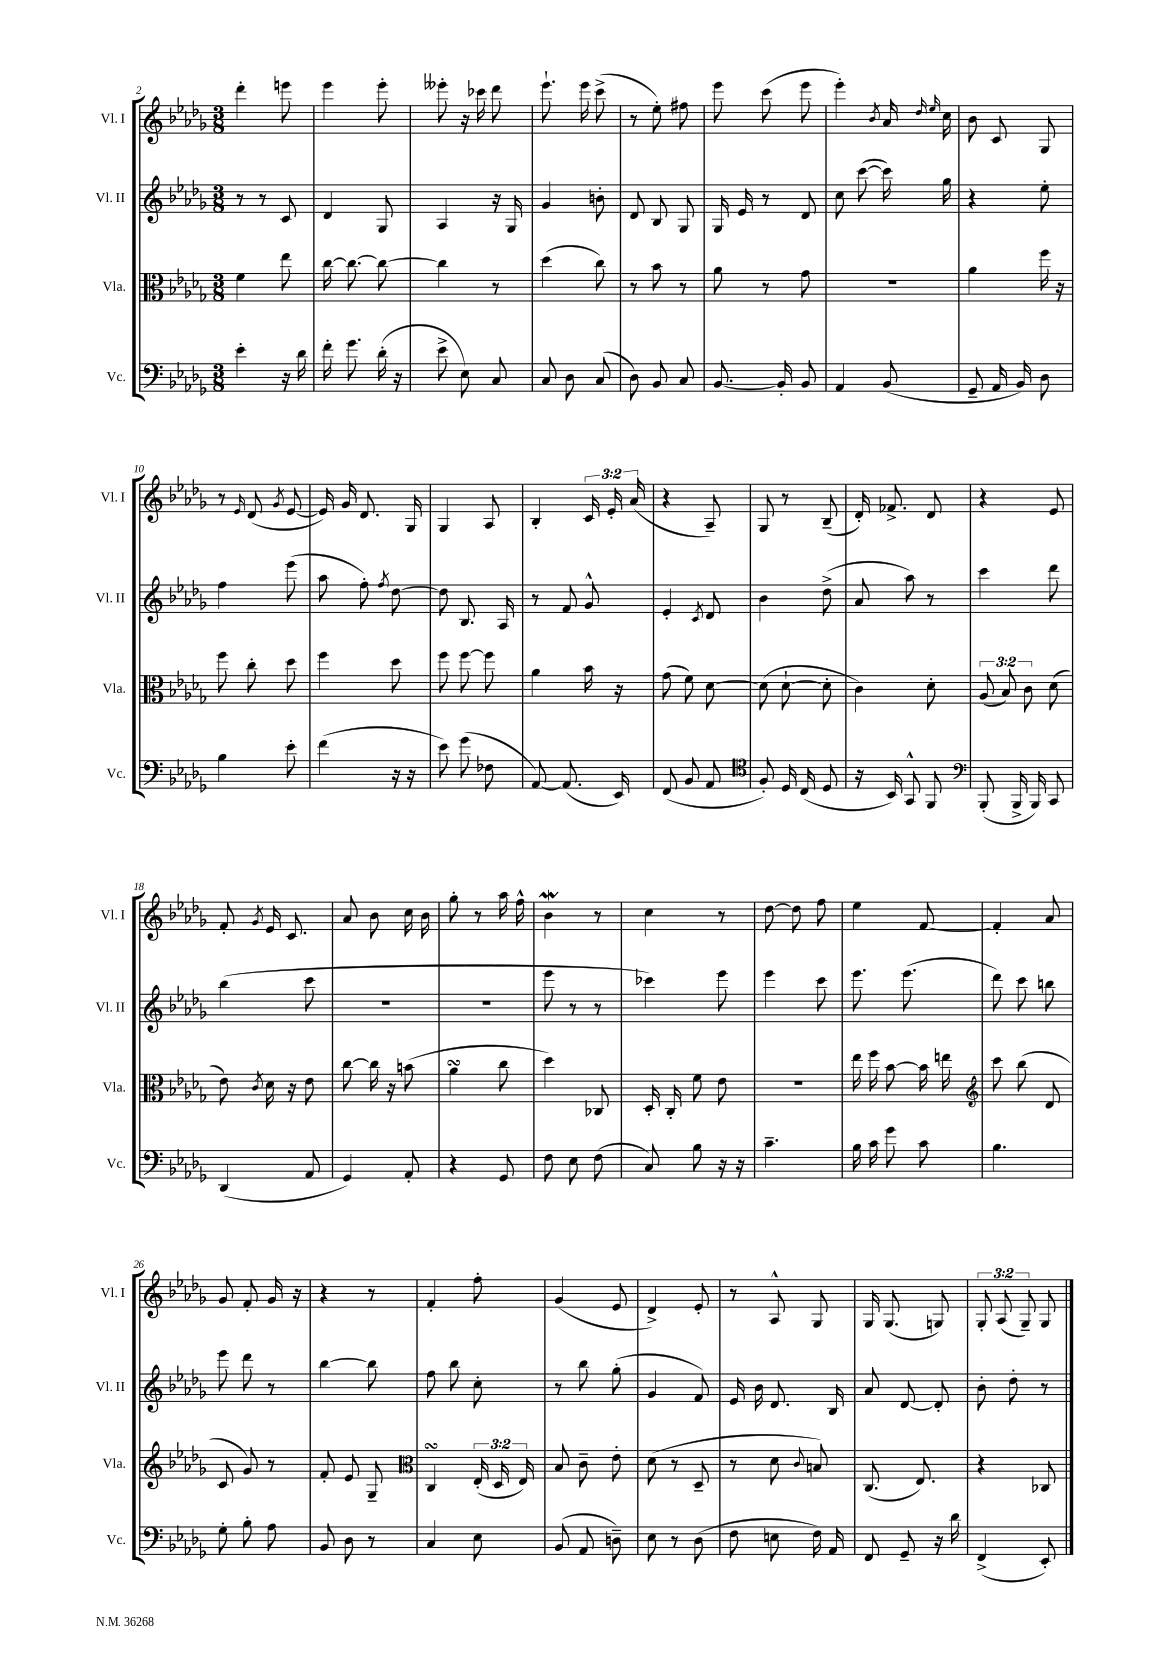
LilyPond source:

<<
\new StaffGroup <<
\new Staff = "s0" \with { instrumentName = "Vl. I" shortInstrumentName = "Vl. I" } {
    \clef treble \key des \major \numericTimeSignature \time 3/8 \override Staff.TupletNumber.text = #tuplet-number::calc-fraction-text
    \autoBeamOff des'''4-. e'''8 |
    ees'''4 ees'''8-. |
    eeses'''8-. r16 ces'''16 des'''8 |
    ees'''8.-! ees'''16 c'''8->( |
    r8 ees''8-.) fis''8 |
    ees'''8 c'''8( ees'''8 |
    ees'''4-.) \acciaccatura { bes'8 } aes'16 \grace { des''16 ees''16 } c''16 |
    bes'8 c'8 ges8 |
    r8 \grace { ees'16 } des'8( \acciaccatura { ges'8 } ees'8~ |
    ees'16) ges'16 des'8. ges16 |
    ges4 aes8 |
    bes4-. \tuplet 3/2 { c'16 ees'16-. aes'16( } |
    r4 aes8--) |
    ges8 r8 bes8--( |
    des'16-.) fes'8.-> des'8 |
    r4 ees'8 |
    f'8-. \acciaccatura { ges'8 } ees'16 c'8. |
    aes'8 bes'8 c''16 bes'16 |
    ges''8-. r8 aes''16 f''16-^ |
    bes'4\mordent r8 |
    c''4 r8 |
    des''8~ des''8 f''8 |
    ees''4 f'8~ |
    f'4-. aes'8 |
    ges'8 f'8-. ges'16 r16 |
    r4 r8 |
    f'4-. f''8-. |
    ges'4( ees'8 |
    des'4->) ees'8-. |
    r8 aes8-^ ges8 |
    ges16 ges8.( g8) |
    \tuplet 3/2 { ges8-. aes8( ges8--) } ges8 \bar "|." |
}
\new Staff = "s1" \with { instrumentName = "Vl. II" shortInstrumentName = "Vl. II" } {
    \clef treble \key des \major \numericTimeSignature \time 3/8
    \autoBeamOff r8 r8 c'8 |
    des'4 ges8 |
    aes4 r16 ges16 |
    ges'4 b'8-. |
    des'8 bes8 ges8 |
    ges16 ees'16 r8 des'8 |
    c''8 c'''8~( c'''16) ges''16 |
    r4 ees''8-. |
    f''4 ees'''8( |
    aes''8 f''8-.) \acciaccatura { f''8 } des''8~ |
    des''8 bes8. aes16 |
    r8 f'8 ges'8-^ |
    ees'4-. \acciaccatura { c'8 } des'8 |
    bes'4 des''8->( |
    aes'8 aes''8) r8 |
    c'''4 des'''8 |
    bes''4( c'''8 |
    R4. |
    R4. |
    ees'''8 r8 r8 |
    ces'''4) ees'''8 |
    ees'''4 c'''8 |
    ees'''8. ees'''8.( |
    des'''8) c'''8 b''8 |
    ees'''8 des'''8 r8 |
    bes''4~ bes''8 |
    f''8 bes''8 c''8-. |
    r8 bes''8 ges''8-.( |
    ges'4 f'8) |
    ees'16 bes'16 des'8. bes16 |
    aes'8 des'8~ des'8-. |
    bes'8-. des''8-. r8 \bar "|." |
}
\new Staff = "s2" \with { instrumentName = "Vla." shortInstrumentName = "Vla." } {
    \clef alto \key des \major \numericTimeSignature \time 3/8 \override Staff.TupletNumber.text = #tuplet-number::calc-fraction-text
    \autoBeamOff f'4 ees''8 |
    c''16~ c''8.~ c''8~ |
    c''4 r8 |
    des''4( c''8) |
    r8 bes'8 r8 |
    aes'8 r8 ges'8 |
    R4. |
    aes'4 f''16 r16 |
    f''8 c''8-. des''8 |
    f''4 des''8 |
    f''8 f''8~ f''8 |
    aes'4 bes'16 r16 |
    ges'8( f'8) des'8~ |
    des'8( des'8~-! des'8-. |
    c'4) des'8-. |
    \tuplet 3/2 { aes8( bes8) c'8 } des'8( |
    ees'8) \acciaccatura { c'8 } des'16 r16 ees'8 |
    c''8~ c''16 r16 b'8( |
    aes'4\turn c''8 |
    des''4) ces8 |
    des16-. c16-. f'8 ees'8 |
    R4. |
    ees''16 f''16 bes'8~ bes'16 e''16 |
    \clef treble c'''8 bes''8( des'8 |
    c'8 ges'8) r8 |
    f'8-. ees'8 ges8-- |
    \clef alto c4\turn \tuplet 3/2 { ees16-.( des16 ees16) } |
    bes8 c'8-- ees'8-. |
    des'8( r8 des8-- |
    r8 des'8 \appoggiatura { c'8 } b8) |
    c8.( ees8.) |
    r4 ces8 \bar "|." |
}
\new Staff = "s3" \with { instrumentName = "Vc." shortInstrumentName = "Vc." } {
    \clef bass \key des \major \numericTimeSignature \time 3/8
    \autoBeamOff ees'4-. r16 des'16 |
    f'16-. ges'8. des'16-.( r16 |
    ees'8-> ees8) c8 |
    c8 des8 c8( |
    des8) bes,8 c8 |
    bes,8.~ bes,16-. bes,8 |
    aes,4 bes,8( |
    ges,8-- aes,16 bes,16) des8 |
    bes4 ees'8-. |
    f'4( r16 r16 |
    ees'8) ges'8( fes8 |
    aes,8~) aes,8.( ees,16) |
    f,8( bes,8 aes,8 |
    \clef tenor f8-.) des16 c16( des8 |
    r16 bes,16) ges,8-^ f,8 |
    \clef bass bes,,8-.( bes,,16-> bes,,16) c,8 |
    des,4( aes,8 |
    ges,4) aes,8-. |
    r4 ges,8 |
    f8 ees8 f8( |
    c8) bes8 r16 r16 |
    c'4.-- |
    bes16 c'16 ges'8 c'8 |
    bes4. |
    ges8-. bes8-. aes8 |
    bes,8 des8 r8 |
    c4 ees8 |
    bes,8( aes,8 d8--) |
    ees8 r8 des8( |
    f8 e8 f16) aes,16 |
    f,8 ges,8-- r16 des'16 |
    f,4->( ees,8-.) \bar "|." |
}
>>
>>
\layout { \context { \Score currentBarNumber = #2 } }
